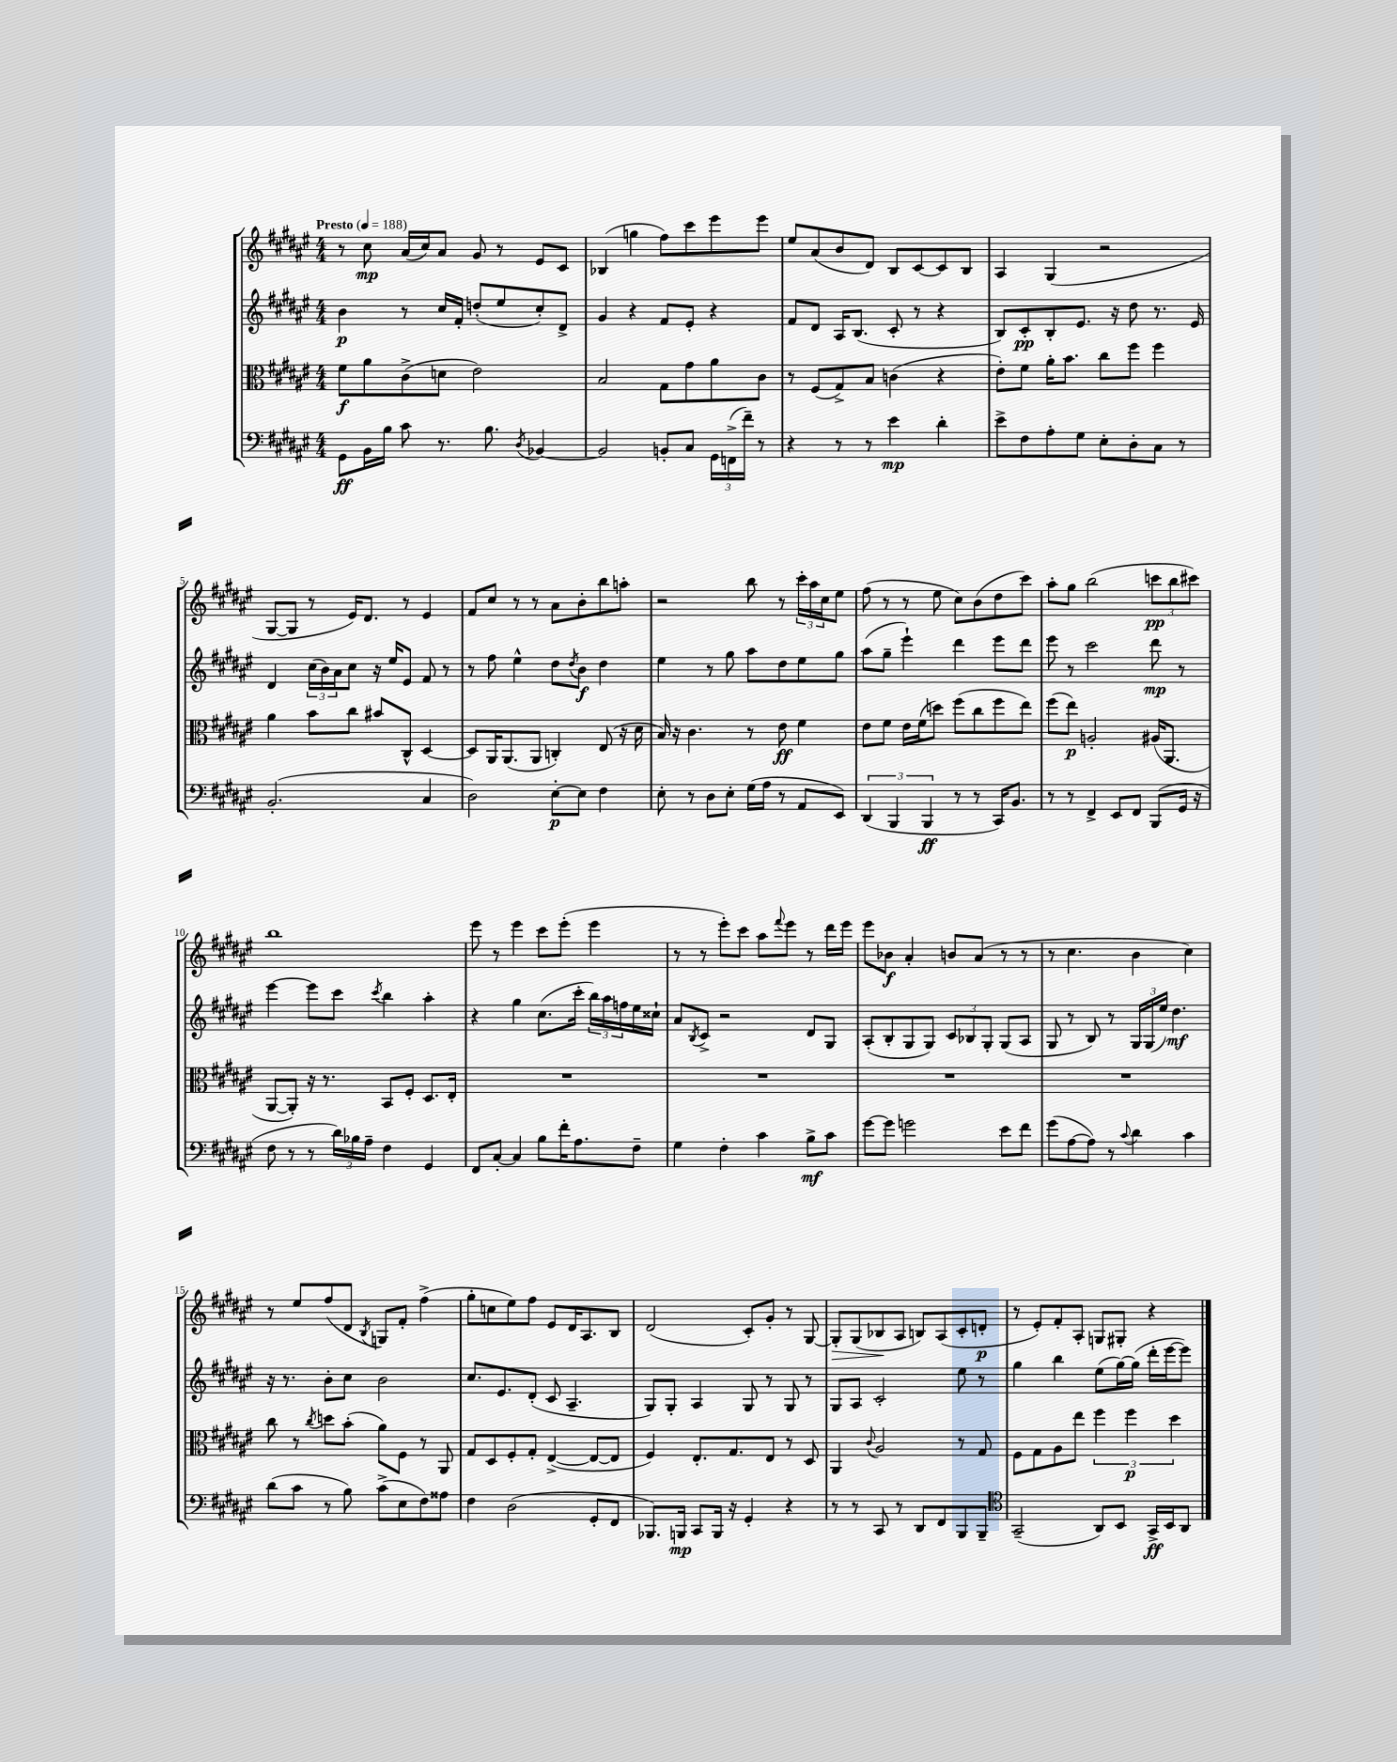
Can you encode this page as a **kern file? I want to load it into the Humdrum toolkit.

**kern	**kern	**kern	**kern
*staff4	*staff3	*staff2	*staff1
*clefF4	*clefC3	*clefG2	*clefG2
*k[f#c#g#d#a#e#]	*k[f#c#g#d#a#e#]	*k[f#c#g#d#a#e#]	*k[f#c#g#d#a#e#]
*M4/4	*M4/4	*M4/4	*M4/4
*MM188	*MM188	*MM188	*MM188
8GG#	8f#	4b	8r
16BB	8a#	.	8cc#
16B	.	.	.
8c#	(8c#^	8r	(16a#
.	.	.	16cc#)
8.r	8d	16cc#	8a#
.	.	16f#'	.
.	2e#)	(8dd'	8g#
8.B	.	.	.
.	.	8ee#	8r
8qD#	.	.	.
[4BB-	.	8cc#')	8e#
.	.	8d#^	8c#
=	=	=	=
2BB-]	2B	4g#	(4B-
.	.	4r	4gg
8BB'	8G#	8f#	8ff#)
8C#	8g#	8e#'	8ccc#
24GG#	8a#	4r	8eee#
(24FF^	.	.	.
24f#~)	.	.	.
8r	8c#	.	8eee#
=	=	=	=
4r	8r	8f#	8ee#
.	(8F#	8d#	(8a#
8r	8G#^)	16A#	8b
.	.	(8.B	.
8r	8B	.	8d#)
4e#	(4c	8c#'	8B
.	.	8r	[8c#
4d#'	4r	4r	8c#]
.	.	.	8B
=	=	=	=
8e#^	8e#')	8B)	4A#
8F#	8f#	8c#'	.
8A#'	16a#'	8B'	(4G#
.	8.b	.	.
8G#	.	8.e#	.
8E#'	8cc#	.	2r
.	.	16r	.
8D#'	8ff#	8dd#	.
8C#	4ff#	8.r	.
8r	.	.	.
.	.	16e#	.
=	=	=	=
(2.BB'	4a#	4d#	[8G#
.	.	.	8G#]
.	8b	(24cc#	8r
.	.	24b)	.
.	.	24a#	.
.	8cc#	8cc#	16e#)
.	.	.	8.d#
.	8b#	16r	.
.	.	16ee#	.
.	8C#^^	8e#	8r
4C#	[4D#	8f#	4e#
.	.	8r	.
=	=	=	=
2D#)	8D#]	8r	8f#
.	16AA#	8ff#	8cc#
.	(8.AA#	.	.
.	.	4ee#^^	8r
.	8AA#	.	8r
[8E#'	4C')	8dd#	8a#
.	.	8qdd#	.
8E#]	.	8b	8b'
4F#	(8E#	4dd#	8bb
.	16r	.	8aa'
.	16d#	.	.
=	=	=	=
8E#'	16B)	4ee#	2r
.	16r	.	.
8r	4.c#	.	.
8D#	.	8r	.
8E#'	.	8gg#	.
(16G#	8r	8aa#	8bb
16A#	.	.	.
8r	8e#	8dd#	8r
8AA#	4f#	8ee#	24ccc#'
.	.	.	24aa#
.	.	.	24cc#
8EE#)	.	8gg#	8ee#
=	=	=	=
(6DD#	8e#	(8aa#	(8ff#
.	8f#	8gg#~	8r
6BBB	.	.	.
.	16e#	4eee#`)	8r
.	(16f#	.	.
6BBB	.	.	.
.	8dd)	.	8ee#
8r	(8ff#	4ddd#	8cc#)
8r	8cc#	.	(8b
16CC#)	8ff#	8eee#	8dd#
8.BB	.	.	.
.	8ee#)	8ddd#	8ccc#)
=	=	=	=
8r	(8ff#	8eee#	8aa#'
8r	8ee#)	8r	8gg#
4FF#^	2A'	2ccc#	(2bb
8EE#	.	.	.
8FF#	.	.	.
(8BBB	(16A#	8ddd#	12ccc
.	8.AA#	.	.
.	.	.	12bb
16GG#	.	8r	.
.	.	.	12ccc#)
16r	.	.	.
=	=	=	=
8F#	[8AA#	[4eee#	1bb
8r	8AA#'])	.	.
8r	16r	8eee#]	.
.	8.r	.	.
24d#)	.	8ccc#	.
24B-	.	.	.
24A#~	.	.	.
.	.	8qccc#	.
4F#	8BB	4bb	.
.	8F#'	.	.
4GG#	8.D#	4aa#'	.
.	16E#'	.	.
=	=	=	=
8FF#	1r	4r	8eee#
[8C#'	.	.	8r
4C#]	.	4gg#	4eee#
8B	.	(8.cc#	8ccc#
16f#'	.	.	(8eee#'
8.A#	.	16ccc#'	.
.	.	24bb)	4eee#
.	.	24aa#	.
.	.	24ff	.
8F#~	.	16ee#	.
.	.	16cc##`	.
=	=	=	=
4G#	1r	8a#	8r
.	.	8qB	.
.	.	8c#^	8r
4F#'	.	2r	8eee#')
.	.	.	8ccc#
4c#	.	.	8aa#
.	.	.	8qqfff#
.	.	.	8eee#
8B^	.	8d#	8r
8c#	.	8G#	16ddd#
.	.	.	16eee#
=	=	=	=
[8g#	1r	(8A#'	8eee#
8g#]	.	8B'	8b-
2g	.	8G#	4a#'
.	.	8G#)	.
.	.	12c#	8b
.	.	12B-	.
.	.	.	(8a#
.	.	12G#'	.
8e#	.	(8G#	8r
8f#	.	8A#	8r
=	=	=	=
(8g#	1r	8G#	8r
[8A#	.	8r	4.cc#
8A#])	.	8B)	.
8r	.	8r	.
8qqc#	.	.	.
4d#	.	24G#	4b
.	.	(24G#	.
.	.	24ee#)	.
.	.	4.dd#	.
4c#	.	.	4cc#)
=	=	=	=
(8d#	8cc#	16r	8r
.	.	8.r	.
8c#	8r	.	8ee#
.	8qcc#	.	.
8r	8dd	8b'	(8ff#
8B)	(8b'	8cc#	8d#
.	.	.	8qB
(8c#^	8a#)	2b	8G)
8E#	8F#	.	8f#'
8F#)	8r	.	(4ff#^
8A##	8AA#	.	.
=	=	=	=
4F#	8G#	8.cc#	8gg#'
.	8D#	.	8cc
.	.	8.e#	.
(2D#	8F#'	.	8ee#)
.	8G#'	(8d#'	8ff#
.	([4E#^	8c#	8e#
.	.	4.A#~	16d#
.	.	.	8.A#
8GG#'	8E#_	.	.
8FF#	8E#]	.	8B
=	=	=	=
8.BBB-)	4F#)	8G#)	(2d#
.	.	8G#'	.
16BBB	.	.	.
8CC#	8.E#'	4A#	.
16BBB	.	.	.
16r	8.G#	.	.
4GG#'	.	8G#	8c#')
.	8E#	8r	8g#'
4r	8r	8G#	8r
.	8D#	8r	[8G#
=	=	=	=
8r	4AA#	8G#	8G#']
8r	.	8A#	(8G#
.	8qqc#	.	.
8CC#	2A#	2c#'	8B-
8r	.	.	8A#
8DD#	.	.	8B)
8FF#	.	.	(8A#
8BBB	8r	8ee#	8c#'
8BBB~	8G#	8r	8d'
=	=	=	=
*clefC4	*	*	*
(2GG#~	8F#	4gg#	8r
.	8G#	.	8e#')
.	8A#	4bb	8f#'
.	8ee#	.	8A#'
8AA#)	6ff#	(8ee#	8G
8BB	.	[16gg#)	8G#'
.	6ff#	.	.
.	.	(16gg#]	.
16GG#^	.	16ddd#'	4r
16BB	.	[16eee#	.
.	6dd#	.	.
8AA#	.	8eee#])	.
==	==	==	==
*-	*-	*-	*-
